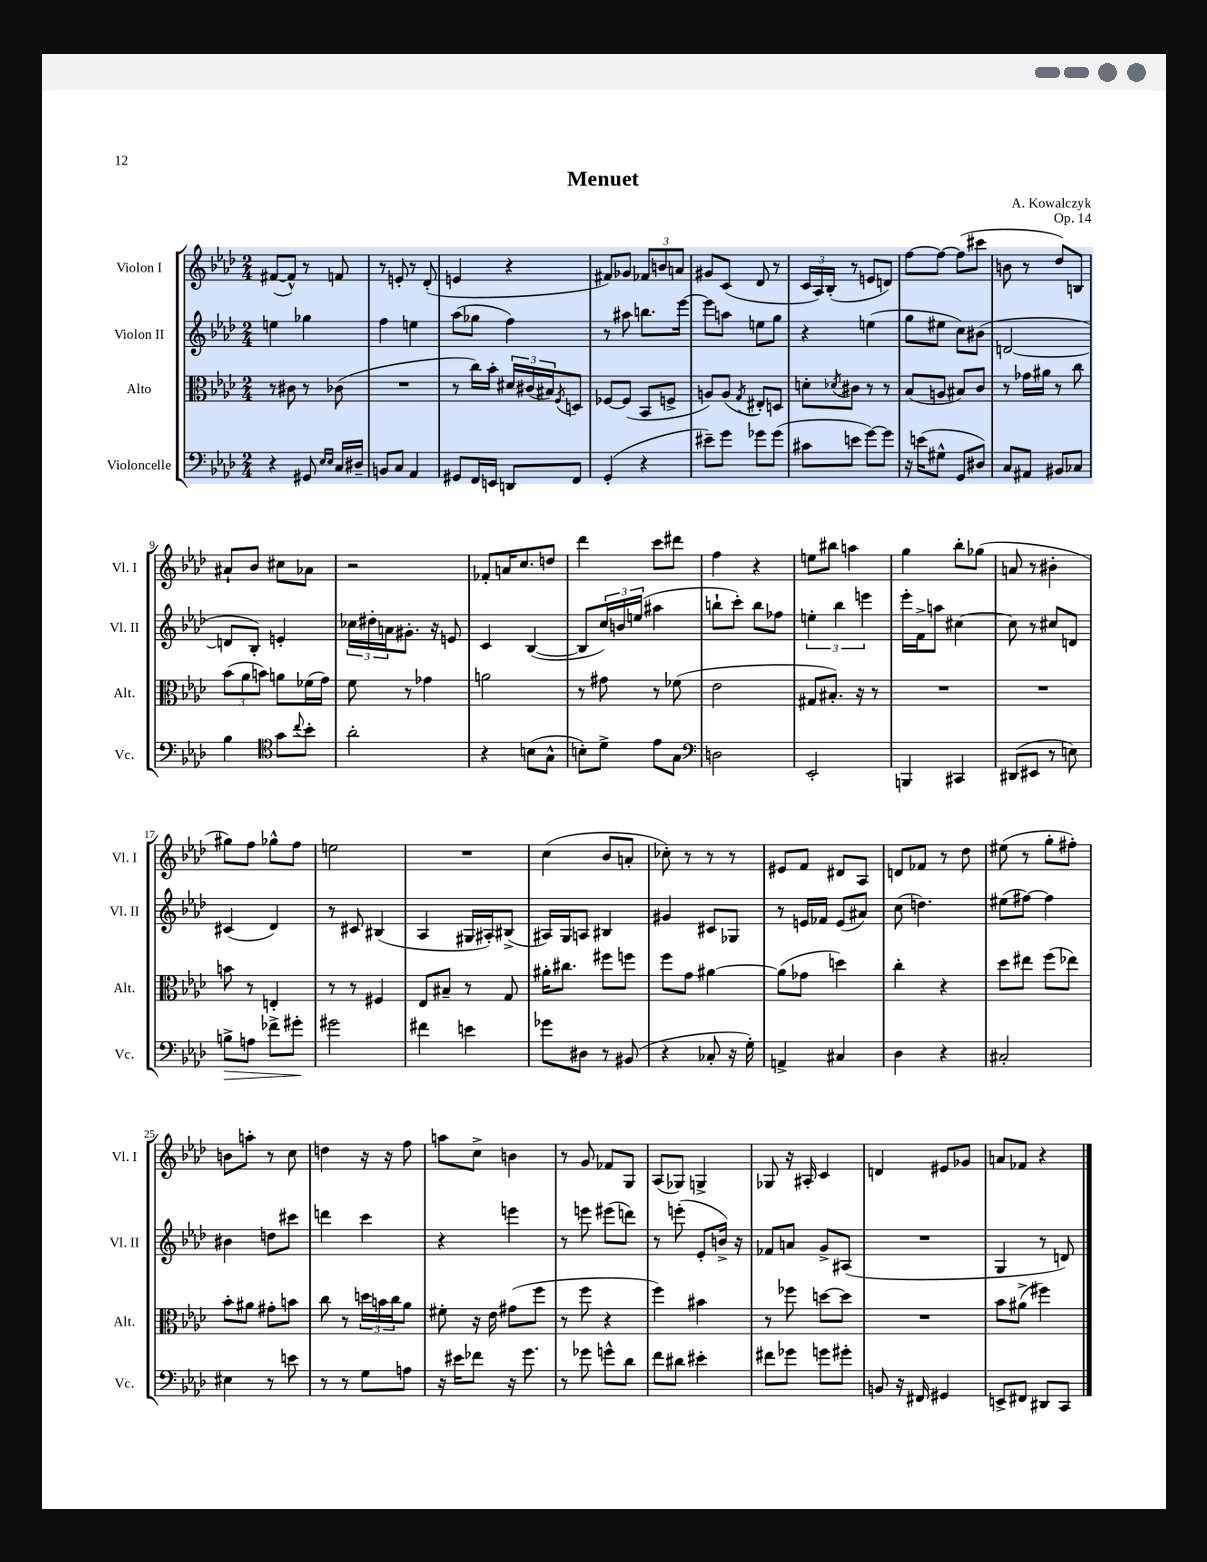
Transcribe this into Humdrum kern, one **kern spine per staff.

**kern	**dynam	**kern	**kern	**kern
*part4	*part4	*part3	*part2	*part1
*staff4	*staff4	*staff3	*staff2	*staff1
*I"Violoncelle	*	*I"Alto	*I"Violon II	*I"Violon I
*I'Vc.	*	*I'Alt.	*I'Vl. II	*I'Vl. I
*clefF4	*	*clefC3	*clefG2	*clefG2
*k[b-e-a-d-]	*	*k[b-e-a-d-]	*k[b-e-a-d-]	*k[b-e-a-d-]
*M2/4	*	*M2/4	*M2/4	*M2/4
=1	=1	=1	=1	=1
4r	.	8r	4een\	([8f#X/L
.	.	8c#X\	.	8f#^^/J])
8GG#X/	.	8r	4gg-X\	8r
16qqE-/LL	.	.	.	.
16qqE-/JJ	.	.	.	.
16C/LL	.	(8c-X\	.	8fn/
16D#X~/JJ	.	.	.	.
=2	=2	=2	=2	=2
8BBn/L	.	2r	4ff\	8r
8C/J	.	.	.	8en'/
4AA-/	.	.	4een\	8r
.	.	.	.	(8d-'/
=3	=3	=3	=3	=3
8GG#X/L	.	8r	(8aa-\L	4en/
16FF/L	.	16cc\LL)	8gg-X\J	.
16EEn/JJ	.	16b-'\JJ	.	.
8DDn/L	.	24d#X/LL	4ff\)	4r
.	.	(24c#X/	.	.
.	.	24B#X/J)	.	.
.	.	8qF/	.	.
8FF/J	.	8Dn/J	.	.
=4	=4	=4	=4	=4
(4GG'/	.	[8F-X/L	8r	8f#X/L)
.	.	(8F-/J]	8aa#X\	8g-X/J
4r	.	8BB-/L	8.bbn\L	12f-X/L
.	.	.	.	12bn/
.	.	8Fn^/J	.	.
.	.	.	.	12an/J
.	.	.	[16eee-\Jk	.
=5	=5	=5	=5	=5
8e#X~\L)	.	8An/L)	8eee-\L]	8g#X/L
8g\J	.	(8A/J	8aan\J	(8c/J
.	.	8qG/	.	.
8g-X\L	.	8E#X'/L)	8een\L	8d-/
(8g-\J	.	8Dn/J	8gg\J	8r
=6	=6	=6	=6	=6
8c#X\L	.	8dn'\L	4r	24c/LL
.	.	.	.	24A-/)
.	.	.	.	(24B-'/JJ
.	.	8qd-X/	.	.
8en\J	.	8c#X\J	.	8r
[8g\L)	.	8r	(4een\	8en/L
8g\J]	.	8r	.	8dn/J)
=7	=7	=7	=7	=7
16r	.	(8B-/L	8gg\L	[8ff\L
(16en\KL	.	.	.	.
8G#X^^\J	.	8An/J	8ee#X\J	8ff\J_
8GG/L	.	8B#X/L)	8cc\L)	(8ff\L]
8D#X/J)	.	8c/J	(8b#X\J	8ccc#X\J
=8	=8	=8	=8	=8
8C/L	.	8r	[2dn/	8bn\
8AA#X/J	.	16g-X\LL	.	8r
.	.	16a#X\JJ	.	.
8BB#X/L	.	8r	.	8dd-/L)
8C-X/J	.	8cc\	.	8Bn/J
!!LO:LB:g=z
=9	=9	=9	=9	=9
4B-\	.	(12b-\L	8dn/L]	8a#X`/L
.	.	12a-\	.	.
.	.	.	8B-'/J)	8b-/J
.	.	12bn\J)	.	.
*clefC4	*	*	*	*
8g\L	.	8an\L	4en'/	8cc#X\L
8qqcc/	.	.	.	.
8b-'\J	.	(16f-X\L	.	8a-X\J
.	.	16g\JJ)	.	.
=10	=10	=10	=10	=10
2a-'\	.	8f\	24cc-X\LL	2r
.	.	.	24dd#X'\	.
.	.	.	24an\J	.
.	.	8r	8.g#X'\J	.
.	.	4g-X\	.	.
.	.	.	16r	.
.	.	.	8en/	.
=11	=11	=11	=11	=11
4r	.	2an\	4c/	8f-X'/L
.	.	.	.	16an/K
.	.	.	.	8.cc/
(8Bn\L	.	.	([4B-/	.
8G^^\J	.	.	.	8ddn/J
=12	=12	=12	=12	=12
8Bn'\L)	.	8r	8B-/L]	4ddd-\
8d-^\J	.	8g#X\	24cc/L)	.
.	.	.	24bn/	.
.	.	.	(24een/JJ	.
8e-\L	.	8r	4aa#X\	8ccc\L
8G\J	.	(8f-X\	.	8ddd#X\J
=13	=13	=13	=13	=13
*clefF4	*	*	*	*
2Dn\	.	2e-\	8bbn`\L	4ff\
.	.	.	8ccc'\J)	.
.	.	.	8bb\L	4r
.	.	.	8ff-X\J	.
=14	=14	=14	=14	=14
2EE-'/	.	8G#X/L	6een'\	8een\L
.	.	8.B#X'/J)	.	8bb#X\J
.	.	.	6bb-\	.
.	.	.	.	4aan\
.	.	16r	.	.
.	.	.	6eeen\	.
.	.	8r	.	.
=15	=15	=15	=15	=15
4BBBn/	.	2r	16eee-'\LL	4gg\
.	.	.	16f^\J	.
.	.	.	8aan\J	.
4CC#X/	.	.	[4cc#X\	8bb-'\L
.	.	.	.	(8gg-X\J
=16	=16	=16	=16	=16
(8DD#X/L	.	2r	8cc#\]	8an/
8EE#X/J	.	.	8r	8r
8r	.	.	8cc#X/L	4b#X'\
8En\)	.	.	8dn/J	.
!!LO:LB:g=z
=17	=17	=17	=17	=17
!	!LO:HP:b	!	!	!
8Bn^\L	>	8bn\	(4c#X/	8gg#X\L)
8An\J	.	8r	.	8ff\J
8f-X^\L	.	4En'/	4d-/)	8gg-X^^\L
8g#X'\J	.	.	.	8ff\J
.	]	.	.	.
=18	=18	=18	=18	=18
2g#X\	.	8r	8r	2een\
.	.	8r	8c#X/	.
.	.	4F#X/	(4B#X/	.
=19	=19	=19	=19	=19
4f#X\	.	8E-/L	4A-/	2r
.	.	8B#X~/J	.	.
4en\	.	8r	16G#X/LL	.
.	.	.	16A#X'/J)	.
.	.	8G/	(8B#X^/J	.
=20	=20	=20	=20	=20
8g-X\L	.	16a#X'\KL	16A#X/LL)	(4cc\
.	.	8.cc#X\J	16G/J	.
8D#X\J	.	.	8An/J	.
8r	.	8ff#X\L	4B#X/	8b-/L
(8BB#X/	.	8ffn\J	.	8an'/J
=21	=21	=21	=21	=21
4r	.	8ff\L	4g#X/	8cc-X'\)
.	.	8g\J	.	8r
8C-X'/	.	[4a#X\	8c#X/L	8r
16r	.	.	8G-X/J	8r
16G'\)	.	.	.	.
=22	=22	=22	=22	=22
4AAn^/	.	(8a#\L]	8r	8e#X/L
.	.	8g-X\J	16en/LL	8f/J
.	.	.	16f-X/JJ	.
4C#X/	.	4ddn\)	(8e/L	8d#X/L
.	.	.	8a#X/J)	8A-/J
=23	=23	=23	=23	=23
4D-\	.	4cc'\	(8cc\	8dn/L
.	.	.	4.ddn\)	8f-X/J
4r	.	4r	.	8r
.	.	.	.	8dd-\
=24	=24	=24	=24	=24
2C#X'/	.	8dd-\L	(8ee#X\L	(8ee#X\
.	.	8ee#X\J	[8ff#X\J)	8r
.	.	(8ff\L	4ff#\]	8gg'\L
.	.	8ee-X\J)	.	8ff#X'\J)
!!LO:LB:g=z
=25	=25	=25	=25	=25
4E#X\	.	8b-'\L	4b#X\	8bn\L
.	.	8a#X\J	.	8aan'\J
8r	.	8g#X'\L	8ddn\L	8r
8en\	.	8bn\J	8ccc#X\J	8cc\
=26	=26	=26	=26	=26
8r	.	8cc\	4dddn\	4ddn\
8r	.	8r	.	.
8G\L	.	24ddn\LL	4ccc\	16r
.	.	24bn\	.	.
.	.	.	.	16r
.	.	24cc\J	.	.
8An\J	.	8a-\J	.	8ff\
=27	=27	=27	=27	=27
16r	.	8f#X'\	4r	8aan\L
16e#X\KL	.	.	.	.
8f-X\J	.	16r	.	8cc^\J
.	.	16e-\	.	.
16r	.	(8g#X\L	4eeen\	4bn\
8.g\	.	.	.	.
.	.	8ff\J	.	.
=28	=28	=28	=28	=28
8r	.	8r	8r	8r
8g-X\	.	8ff\	8eeen\	8g/
8gn^^\L	.	4r	(8eee#X\L	8f-X/L
8d-\J	.	.	8dddn\J)	8G/J
=29	=29	=29	=29	=29
8f\L	.	4ff\)	8r	(8A-/L
8d#X\J	.	.	(8eeen'\	8G-X/J)
4e#X'\	.	4b#X\	8e-'/L	4Gn^/
.	.	.	16bn^/Jk)	.
.	.	.	16r	.
=30	=30	=30	=30	=30
8f#X\L	.	8r	8f-X/L	8G-X/
8g-X\J	.	8ff-X\	8an/J	16r
.	.	.	.	16A#X'/
8gn\L	.	[8ddn\L	8g^/L	4c/
8g#X'\J	.	8dd\J]	(8A#X/J	.
=31	=31	=31	=31	=31
8BBn/	.	2r	2r	4dn/
16r	.	.	.	.
16FF#X/	.	.	.	.
4GG#X/	.	.	.	8e#X/L
.	.	.	.	8g-X/J
=32	=32	=32	=32	=32
8EEn^/L	.	8b-\L	4G/	8an/L
8FF#X/J	.	(8a#X^\J	.	8f-X/J
8DD#X/L	.	4ff#X\)	8r	4r
8CC/J	.	.	8dn/)	.
==	==	==	==	==
*-	*-	*-	*-	*-
